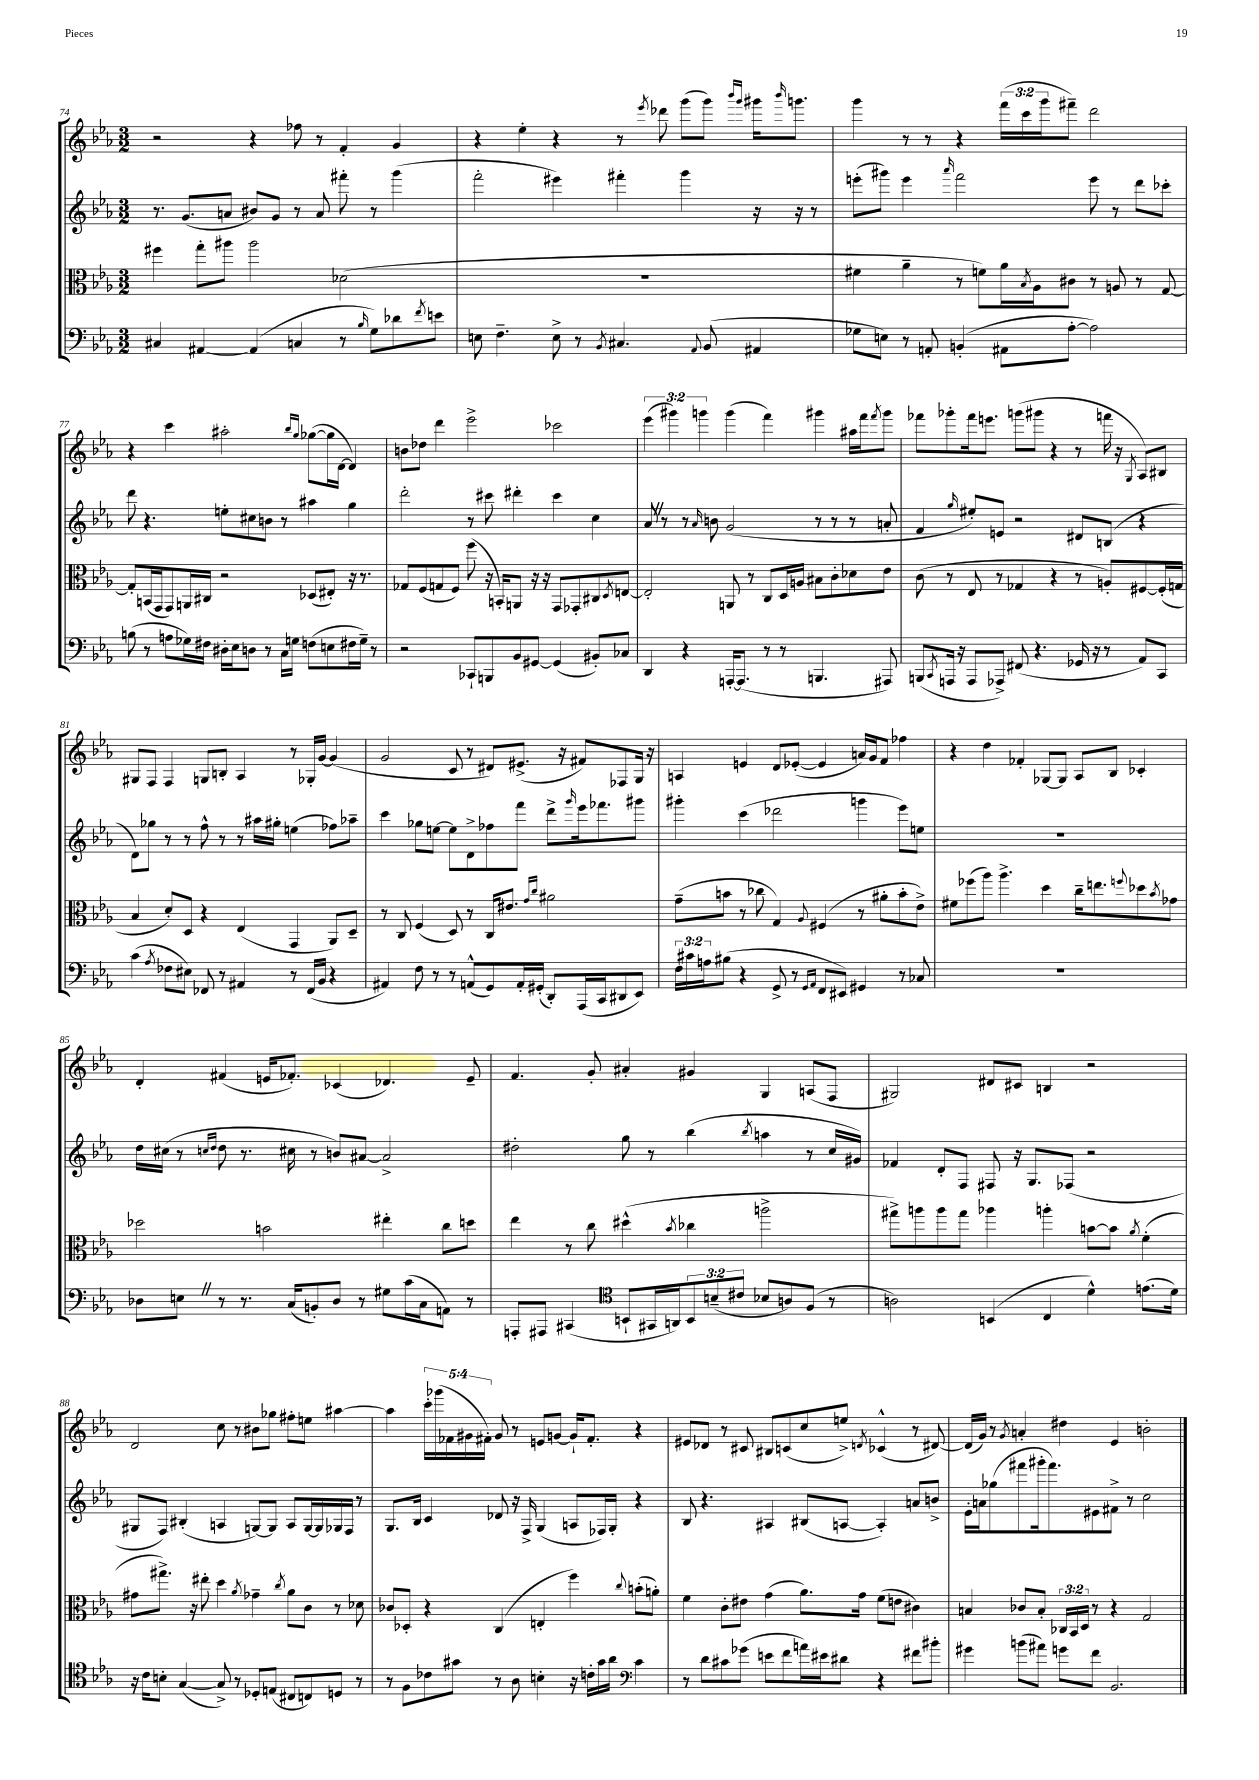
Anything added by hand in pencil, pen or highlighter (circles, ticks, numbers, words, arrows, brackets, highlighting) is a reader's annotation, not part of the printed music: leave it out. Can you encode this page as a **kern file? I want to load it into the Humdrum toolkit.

**kern	**kern	**kern	**kern
*part4	*part3	*part2	*part1
*staff4	*staff3	*staff2	*staff1
*clefF4	*clefC3	*clefG2	*clefG2
*k[b-e-a-]	*k[b-e-a-]	*k[b-e-a-]	*k[b-e-a-]
*M3/2	*M3/2	*M3/2	*M3/2
=74	=74	=74	=74
4C#X/	4ff#X\	8.r	2r
.	.	(8.g/L	.
[4AA#X/	8gg'\L	.	.
.	8aa#X\J	8an/J	.
(4AA#/]	2aa#\	8b#X/L)	4r
.	.	8g/J	.
4Cn/	.	8r	8ff-X\
.	.	8a/	8r
8r	(2d-X\	8fff#X'\	4f'/
16qqB-/	.	.	.
8G\L)	.	8r	.
8d-X\	.	(4ggg\	4g/
8qf/	.	.	.
8en\J	.	.	.
=75	=75	=75	=75
8En\	1.r	2fff'\	4r
4.F~\	.	.	.
.	.	.	4ee-'\
8E^\	.	4eee#X\)	4r
8r	.	.	.
8qBB-/	.	.	.
4.C#X/	.	4fff#X'\	8r
.	.	.	8qeee-/
.	.	.	8ddd-X\
.	.	4ggg\	(8ggg\L
8qqAA-/	.	.	.
(8BB-/	.	.	8ggg\J)
.	.	.	16qqbbb-/LL
.	.	.	16qqggg/JJ
4AA#X/	.	16r	16ggg#X\KL
.	.	.	16qqbbb-/
.	.	16r	8.gggn\J
.	.	8r	.
=76	=76	=76	=76
8G-X\L	4f#X\	(8eeen'\L	4ggg\
8En\J)	.	8ggg#X\J)	.
8r	4a-~\	4eee\	8r
8AAn'/	.	.	8r
.	.	16qqaaa-/	.
(4BBn'/	8r	2fff\	4r
.	8fn\L)	.	.
8AA#X\L	16a-\L	.	(24fff\LL
.	.	.	24ccc\
.	8qB-/	.	.
.	16A-\J	.	.
.	.	.	24ggg\J
[8A-'\J	8c#X\J	.	8fff#X~\J)
2A-\])	8r	8eee\	2ddd\
.	8An/	8r	.
.	8r	8ddd\L	.
.	[8G/	8ccc-X'\J	.
!!LO:LB:g=z
=77	=77	=77	=77
(8Bn\	8G'/L]	8ddd\	4r
8r	(16BBn/L	4.r	.
.	16GG/J	.	.
8An\L	8GG/)	.	4ccc\
16G-X\L)	16AAn/L	.	.
16F#X\JJ	16C#X/JJ	.	.
16D#X'\LL	2r	8een'\L	2aa#X'\
16E-\J	.	.	.
8Dn\J	.	8cc#X\	.
8r	.	8bn\J	.
16C\LL	.	8r	.
16Gn\JJ	.	.	.
.	.	.	16qqbb-/LL
.	.	.	16qqgg/JJ
(8Fn\L	(8D-X/L	4aa#X\	([8gg-X\L
8En\	8E#X'/J)	.	16gg-\L]
.	.	.	[16d\JJ
16F#X\L	16r	4gg\	4d/])
16G~\JJ)	8.r	.	.
8r	.	.	.
=78	=78	=78	=78
2r	8G-X/L	2ddd'\	8bn\L
.	(8F/	.	8dd-X\J
.	8Gn/	.	4ddd\
.	8F/J)	.	.
8CC-X`/L	(8ff\	8r	2eee-^\
8BBBn/	16r	8ccc#X\	.
.	16BBn'/KL)	.	.
8BB-/	8AAn/J	4ddd#X'\	.
[8GG#X/J	16r	.	.
.	16r	.	.
(4GG#/]	8GG/L	4ccc#\	2ccc-X\
.	8GG-X'/	.	.
8BB#X'/L)	8C#X/	4cc\	.
.	8qD/	.	.
8C-X/J	[8En/J	.	.
=79	=79	=79	=79
4DD/	2E'/]	8a-Z/	(6eee-\
.	.	8r	.
.	.	.	6ggg#X\)
4r	.	8r	.
.	.	.	6gggn\
.	.	16qqa-/	.
.	.	8bn\	.
[16AAAn'/KL	8AAn/	(2g/	(4ggg\
(8.AAA/J]	.	.	.
.	8r	.	.
8r	8C/L	.	4fff\)
8r	16D/L	.	.
.	16An/JJ	.	.
4.BBBn/	8B#X\L	8r	4ggg#X\
.	8c'\	8r	.
.	8d-X\	8r	16aa#X\LL
.	.	.	16fff\J
.	.	.	8qfff/
8AAA#X/)	8e-\J	8an'/	8ggg#\J
=80	=80	=80	=80
(8BBBn/L	(8c\	4f/	8fff-X\L
8qCC/	.	.	.
16AAAn/Jk	8r	.	8ggg-X'\
16r	.	.	.
.	.	16qqgg/	.
8AAA/L	8E-/	8ee#X'/L)	16fff-\k
.	.	.	8.eeen\J
8AAA-X^/J)	8r	8en/J	.
(8FF#X/	4G-X/	2r	(8gggn\L
4.r	.	.	8ggg#X\J
.	4r	.	4r
16GG-X/	8r	8d#X/L	8r
16r	.	.	.
8r	8An'/L)	(8Bn/J	16fffn\
.	.	.	16r
.	.	.	8qG/
8AA-/L)	[8F#X/	4r	8A-/L)
8CC/J	(16F#'/L]	.	8B#X/J
.	16Gn/JJ	.	.
!!LO:LB:g=z
=81	=81	=81	=81
(4c\	4B-/	8d\L)	8G#X/L
.	.	8gg-X\J	8F/J
8qA-/	.	.	.
8F-X\L	8d'/L)	8r	4F/
8E#X\J)	8D/J	8r	.
8FF-X/	4r	8ff^^\	8Gn/L
8r	.	8r	8Bn'/J
4AA#X/	(4E-/	8r	4A-/
.	.	16aa#X\LL	.
.	.	16gg#X'\JJ	.
8r	4GG/	(4een\	8r
(16FF-/LL	.	.	16G-X'/LL
16BB-/JJ	.	.	[16g/JJ
4r	8AA-/L)	8ff-X\L)	(4g/]
.	8D~/J	8aa-X~\J	.
=82	=82	=82	=82
4AA#X/)	8r	4ccc\	2g/
.	8C/	.	.
8F\	(4F/	8gg-X\L	.
8r	.	[8een\J	.
8r	8D/)	8ee\L]	8c/
(8AAn^^/L	8r	8d^\	8r
8GG/)	16C/KL	8ff-X\	8d#X/L)
.	8.e#X/J	.	.
16AA'/L	.	8fff\J	(8.e#X^/J
(16GG#X'/JJ	.	.	.
.	16qqg/LL	.	.
.	16qqcc/JJ	.	.
8DD'/L)	2a#X\	8ddd^\L	.
.	.	.	16r
.	.	16qqggg/	.
(16AAA-/L	.	16eee-\k	8f#X/L)
16CC/J	.	8.fff-X\	.
8DD#X/	.	.	8F-X/
8EE-/J)	.	8ggg#X\J	16G/Jk
.	.	.	16r
=83	=83	=83	=83
24F\LL	(8g~\L	4ggg#X'\	4An/
24c#X\	.	.	.
24An\J	.	.	.
(8B#X\J	8bn\J	.	.
4r	8r	(4ccc\	4en/
.	8cc-X\	.	.
8GG^/	4G/)	2ddd-X\	8d/L
8r	.	.	([8e-X'/J
16qqGG/LL	.	.	.
16qqAA-/JJ	8qqA-/	.	.
8FF/L	(4F#X/	.	4e-/]
8EE#X/J)	.	.	.
4GG#X/	8r	4gggn\	16an/LL)
.	.	.	16g/J
.	8a#X'\L	.	8f/J
8r	8b'\	8eee-\L)	4ff-X\
8C-X/	8e-^\J)	8een\J	.
=84	=84	=84	=84
1.r	8f#X\L	1.r	4r
.	(8ff-X\	.	.
.	8aa-\J)	.	4dd\
.	4.aa-^\	.	.
.	.	.	4f-X'/
.	4dd\	.	[8G-X/L
.	.	.	8G-/J]
.	16cc~\KL	.	8A-/L
.	8.een\	.	.
.	.	.	8B-/J
.	8qqffn/	.	.
.	8dd-X\	.	4c-X'/
.	8qb-/	.	.
.	8g-X\J	.	.
!!LO:LB:g=z
=85	=85	=85	=85
8D-X\L	2dd-X\	16dd\LL	4d'/
.	.	(16cc#X\JJ	.
8EnZ\J	.	8r	.
.	.	16qqccn/LL	.
.	.	16qqdd/JJ	.
8r	.	8dd\	(4f#X/
8.r	.	8.r	.
.	2bn\	.	16en/KL
(16C/KL	.	16cc#X\	8.f-X'/J)
8BBn'/)	.	8r	.
8D-/J	.	8bn/L)	(4c-X/
8r	.	[8a#X/J	.
8G#X\L	4ee#X'\	2a#^/]	4.d-X/)
(16c\L	.	.	.
16C\J	.	.	.
8AAn\J)	8cc\L	.	.
8r	8ddn\J	.	8e~/
=86	=86	=86	=86
8AAAn'/L	4ee-\	2dd#X'\	4.f/
8AAA#X/J	.	.	.
(4CC#X/	8r	.	.
.	8cc\	.	8g'/
*clefC4	*	*	*
8BBn`/L	(4dd#X^^\	8gg\	4a#X'/
16GG#X/L	.	8r	.
16AAn/J)	.	.	.
.	8qb-/	.	.
12BB/	4cc-X\	(4bb-\	4g#X/
(12Bn~/	.	.	.
12c#X/J	.	.	.
.	.	8qbb-/	.
8B-X/L	2aan^\	4aan\	4G/
8An/)	.	.	.
(8F/J	.	8r	(8An/L
8r	.	16cc/LL	8F/J
.	.	16g#X/JJ)	.
=87	=87	=87	=87
2An\)	8gg#X^\L)	4f-X/	2G#X/)
.	8aan\	.	.
.	8aa\	8d'/L	.
.	8gg#\J	8F/J	.
(4BBn/	4aa-X\	8F#X/	8d#X/L
.	.	16r	8c#X/J
.	.	8.G/L	.
4C/	4aan'\	.	4Bn/
.	.	(8F-X/J	.
4d^^\)	[8bn\L	2r	2r
.	8b\J]	.	.
.	8qa-/	.	.
(8.en\L	(4f'\	.	.
16d\Jk)	.	.	.
!!LO:LB:g=z
=88	=88	=88	=88
16r	8g#X\L	8G#X/L	2d/
16c\KL	.	.	.
8Bn'\J	8.gg#X^\J)	8F/J)	.
([4G/	.	(4B#X'/	.
.	16r	.	.
.	8ee#X'\	.	.
8G^/])	4dd\	4An/	8cc\
8r	.	.	8r
.	8qa-/	.	.
8D-X'/L	4g-X~\	[8Gn/L)	8b#X\L
(8En/J	.	8G/J]	8gg-X\J
.	8qcc/	.	.
8C#X/L	8a-\L	8A/L	8ff#X'\L
8Cn/)	8c\J	[16G/L	8een\J
.	.	16G/]	.
8Dn/J	8r	16G-X/	[4aa#X\
.	.	16F/JJ	.
8r	8d-X\	8r	.
=89	=89	=89	=89
8r	8c-X/L	8.G/L	4aa#\]
8F\L	8D-X'/J	.	.
.	.	16B-/Jk	.
8c-X\	4r	4c/	20ccc'\LL
.	.	.	(20ggg-X\
.	.	.	20f-X\
8g#X\J	.	.	.
.	.	.	20g#X\
.	.	.	20f#X'\JJ)
8r	(4C/	8d-X/	8g#/
8A-\	.	16r	8r
.	.	16F^/	.
4Bn'\	4En'/	(4G/	8en/L
.	.	.	[8gn/J
16r	4ff\)	8An/L	16g`/KL]
16cn'\LL	.	.	8.f#'/J
16g#\	.	16F-X/L)	.
16a-\JJ	.	16G'/JJ	.
*clefF4	*	*	*
.	8qqcc/	.	.
4c\	(8bn'\L	4r	4r
.	8an'\J)	.	.
=90	=90	=90	=90
8r	4f\	8B-/	8e#X/L
8d\L	.	4.r	8d-X/J
8c#X\	8c'\L	.	8r
(8g-X\J	8e#X\J	.	8c#X/
8en\L	(4g\	4A#X/	8B#X/L
8f\	.	.	(8cn/
16an\L)	8.a-\L)	(8B#X/L	8cc/
16e#X\J	.	.	.
8d#X\J	.	[8An/J	8een^/J)
.	16g\Jk	.	.
.	.	.	8qdn/
4r	(8f\L	4A'/])	(4c-X^^/
.	8en\J	.	.
8f#X\L	4c#X\)	8an/L	8r
8b#X'\J	.	8bn^/J	[8d#X/)
=91	=91	=91	=91
4g#X\	4Bn/	16e-'\LL	(16d#/LL]
.	.	16an\J	16g/JJ)
.	.	(8gg-X\	8r
.	.	.	8qg/
(8bn\L	8c-X/L	8fff#X\	4an'/
8a#X\J)	8B'/J	16ggg#X'\k	.
.	.	8.fff#\)	.
8gn\L	24C-X/LL	.	4dd#X\
.	24BB-/	.	.
.	24D/JJ	.	.
8f\J	8r	8e#X\	.
2.BB-/	4r	8f#X^\J	4e-/
.	.	8r	.
.	2G/	2cc\	2bn'\
==	==	==	==
*-	*-	*-	*-
